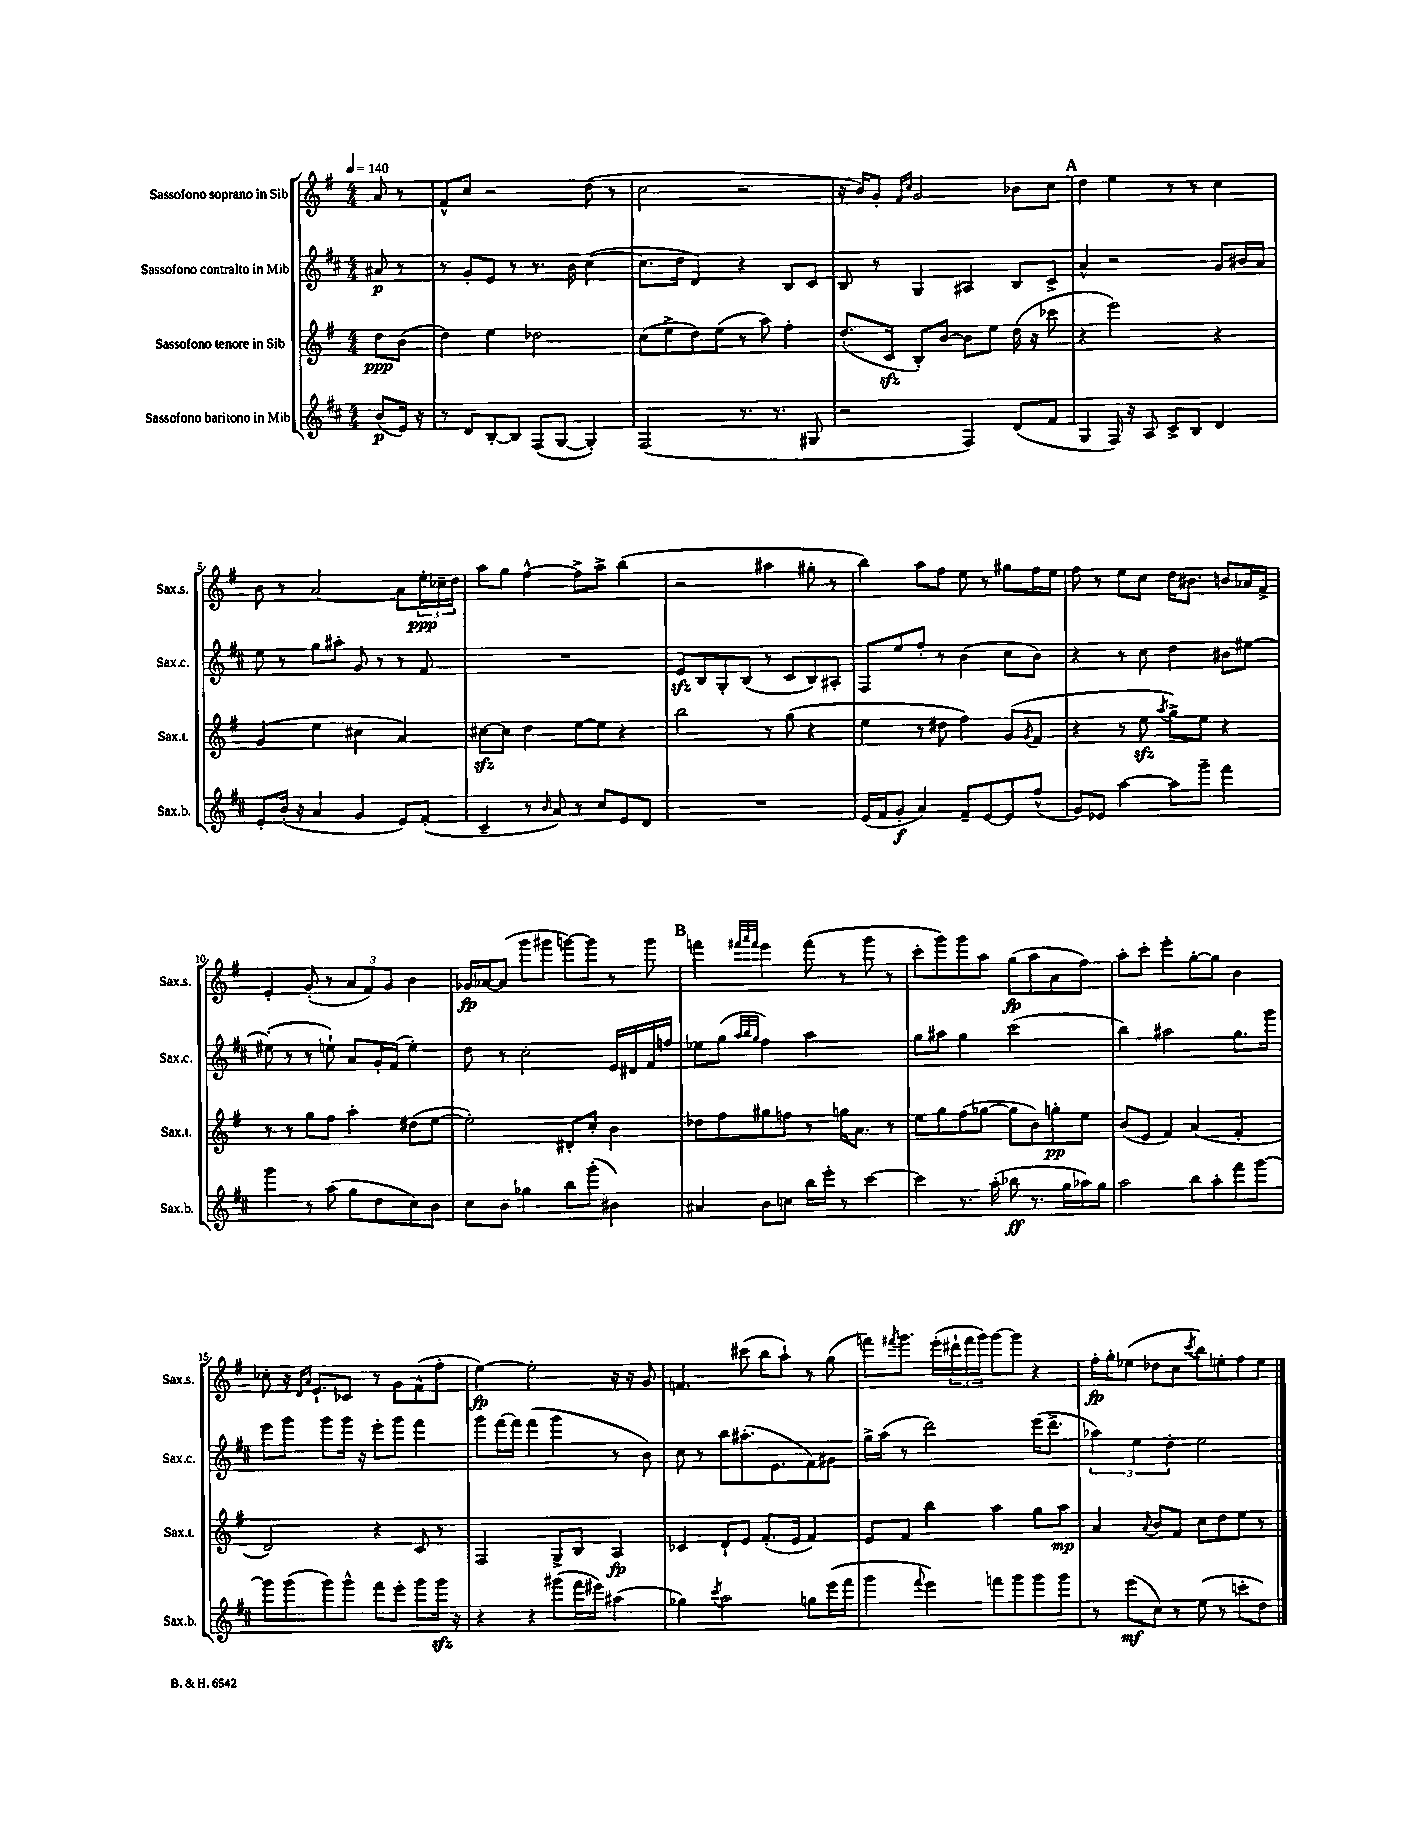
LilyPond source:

<<
\new StaffGroup <<
\new Staff = "s0" \with { instrumentName = "Sassofono soprano in Sib" shortInstrumentName = "Sax.s." } {
    \clef treble \key g \major \numericTimeSignature \time 4/4 \partial 4 \tempo 4 = 140
    a'8 r8 |
    fis'8-^ c''8 r2 d''8( r8 |
    c''2 r2 |
    r16 b'16) g'8-. \grace { fis'16 c''16 } g'2 bes'8 c''8 |
    \mark \markup { \bold "A" } d''4 e''4 r8 r8 c''4 |
    b'8 r8 a'2~ a'8 \tuplet 3/2 { e''16-.\ppp ces''16-- d''16 } |
    a''8 g''8 fis''4~-^ fis''8-> a''8-> b''4( |
    r2 ais''4 gis''8-. r8 |
    b''4) a''8 fis''8 e''8 r8 gis''8 fis''16 e''16 |
    fis''8 r8 e''8 c''8 d''16 bis'8. b'8 aes'16 fis'16-> |
    e'4-. g'8-.( r8 \tuplet 3/2 { a'8 fis'8) g'8 } b'4 |
    ges'16\fp aes'16~ aes'8( g'''8 gis'''8 g'''8~) g'''8 r8 g'''8 |
    \mark \markup { \bold "B" } f'''4 \grace { fis'''32 a'''32 fis'''32 } e'''4 fis'''8( r8 g'''8 r8 |
    c'''8-. g'''8) g'''8 a''8 g''8\fp( a''8 a'8 fis''8) |
    a''8-. c'''8-. e'''4-. g''8~-. g''8 b'4 |
    ces''8-. r16 \grace { d'16 a'16 } e'8.-! ces'8 r8 g'8 fis'8-^( fis''8-. |
    e''4~\fp) e''2-. r16 r16 g'8 |
    f'4. cis'''8( b''8 a''8-!) r8 g''8( |
    f'''8) \acciaccatura { fis'''8 } g'''8. e'''16-.( \tuplet 3/2 { dis'''16-! fis'''16 g'''16) } g'''8~ g'''8 r4 |
    fis''16-.\fp g''16-. ees''8( des''8 c''8 \acciaccatura { c'''8 } b''8) e''8-. fis''8 e''8 \bar "|." |
}
\new Staff = "s1" \with { instrumentName = "Sassofono contralto in Mib" shortInstrumentName = "Sax.c." } {
    \clef treble \key d \major \numericTimeSignature \time 4/4 \partial 4
    ais'8\p r8 |
    r8 g'8-. e'8 r8 r8. b'16 cis''4~( |
    cis''8. d''16 d'4) r4 b8 cis'8 |
    b8 r8 g4 ais4 b8 cis'8-> |
    \mark \markup { \bold "A" } a'4-^ r2 g'8 bis'16 a'16 |
    e''8 r8 g''8 ais''8-. g'8 r8 r8 fis'8 |
    R1 |
    e'8\sfz b8 g8-. b8( r8 cis'8 b8) ais8-. |
    fis8 e''8 fis''8-. r8 b'4( cis''8 b'8) |
    r4 r8 cis''8 d''4 bis'8 eis''8~ |
    eis''8-.( r8 r8 e''8-!) a'8 g'16-. fis'16( e''4-.) |
    d''8 r8 cis''2-. e'16 dis'16 fis'16 f''16 |
    \mark \markup { \bold "B" } ees''8 g''8( \grace { a''32 b''32 g''32 } fis''4) a''2 |
    g''8 ais''8 g''4 cis'''2( |
    b''4) ais''2 g''8. g'''16 |
    e'''8 g'''8 g'''8 g'''16 r16 e'''8-. g'''8 fis'''4 |
    g'''8 fis'''16~ fis'''16 fis'''4( g'''4 r8 b'8) |
    cis''8 r8 b''8 ais''8.-.( e'8. fis'8) gis'8 |
    g''16-> a''16( r8 d'''2) e'''16( d'''8.-> |
    \tuplet 3/2 { aes''4) e''4 d''4-. } e''2 \bar "|." |
}
\new Staff = "s2" \with { instrumentName = "Sassofono tenore in Sib" shortInstrumentName = "Sax.t." } {
    \clef treble \key g \major \numericTimeSignature \time 4/4 \partial 4
    d''8\ppp b'8( |
    d''4) e''4 des''2 |
    c''8( e''8-> d''8) e''8( r8 a''8) fis''4-. |
    d''8.-.( c'16\sfz b8-.) b'8~ b'8 e''8 d''16( r16 ces'''8 |
    \mark \markup { \bold "A" } r4 e'''2) r4 |
    g'4( e''4 cis''4 a'4) |
    cis''8~\sfz cis''8 d''4 e''8~ e''8 r4 |
    b''2 r8 g''8( r4 |
    e''4 r8 dis''8 fis''4) g'8( \acciaccatura { g'8 } fis'8 |
    r4 r8 e''8\sfz \acciaccatura { a''8 } g''8->) e''8 r4 |
    r8 r8 g''8 fis''8 a''4-. dis''8( e''8~ |
    e''2-.) dis'8-. c''8-. b'4 |
    \mark \markup { \bold "B" } des''8 fis''8 gis''8 f''8 r8 g''16 a'8. r8 |
    e''8 g''8 fis''8( ges''8~ ges''8 b'8) g''8-.\pp e''8 |
    b'8( e'8 fis'4) a'4( fis'4-. |
    d'2) r4 c'8 r8 |
    fis2 g8-> b8 a4\fp |
    ces'4 d'8-! e'8 fis'8.-.( e'16 fis'4) |
    e'8 fis'8 b''4 a''4 g''8 a''8\mp |
    a'4 \appoggiatura { a'8 } b'8 fis'8 c''8 d''8 e''8 r8 \bar "|." |
}
\new Staff = "s3" \with { instrumentName = "Sassofono baritono in Mib" shortInstrumentName = "Sax.b." } {
    \clef treble \key d \major \numericTimeSignature \time 4/4 \partial 4
    b'8\p( e'16) r16 |
    r8 d'8 b8~-. b8 fis8( g8~ g4-.) |
    fis2( r8. r8. gis8 |
    r2 fis4) d'8( fis'8 |
    \mark \markup { \bold "A" } g4 fis16) r16 a8 cis'8-> b8 d'4 |
    e'8-. b'16-.( r16 a'4 g'4 e'8) fis'8-.( |
    cis'4-- r8 \grace { b'16 } a'8) r8 cis''8 e'8 d'8 |
    R1 |
    e'16( fis'16 g'8-.\f a'4) fis'8-- e'8~ e'8 fis''8-^( |
    g'8) ees'8 a''4~ a''8 g'''8-- fis'''4 |
    g'''4 r8 a''8( g''8 d''8 cis''8) b'8 |
    cis''8 b'8 ges''4 b''8 g'''8-.( bis'4) |
    \mark \markup { \bold "B" } ais'4 b'8 c''8 b''16 e'''16-. r8 cis'''4~ |
    cis'''4 r8. a''16-.( bes''8\ff r8. g''16 aes''16) g''16 |
    a''2 b''8 a''8-. fis'''8 g'''8~ |
    g'''8 g'''8( g'''8) g'''8-^ fis'''8 e'''8-. g'''8 g'''16\sfz r16 |
    r4 r4 gis'''8( fis'''16 eis'''16) ais''4( |
    ges''4) \acciaccatura { cis'''8 } a''2 g''8 e'''16( fis'''16 |
    g'''4 \appoggiatura { fis'''8 } e'''4) f'''8 g'''8 g'''8 g'''8 |
    r8 e'''8\mf( cis''8) r8 e''8( r8 c'''8-. d''8) \bar "|." |
}
>>
>>
